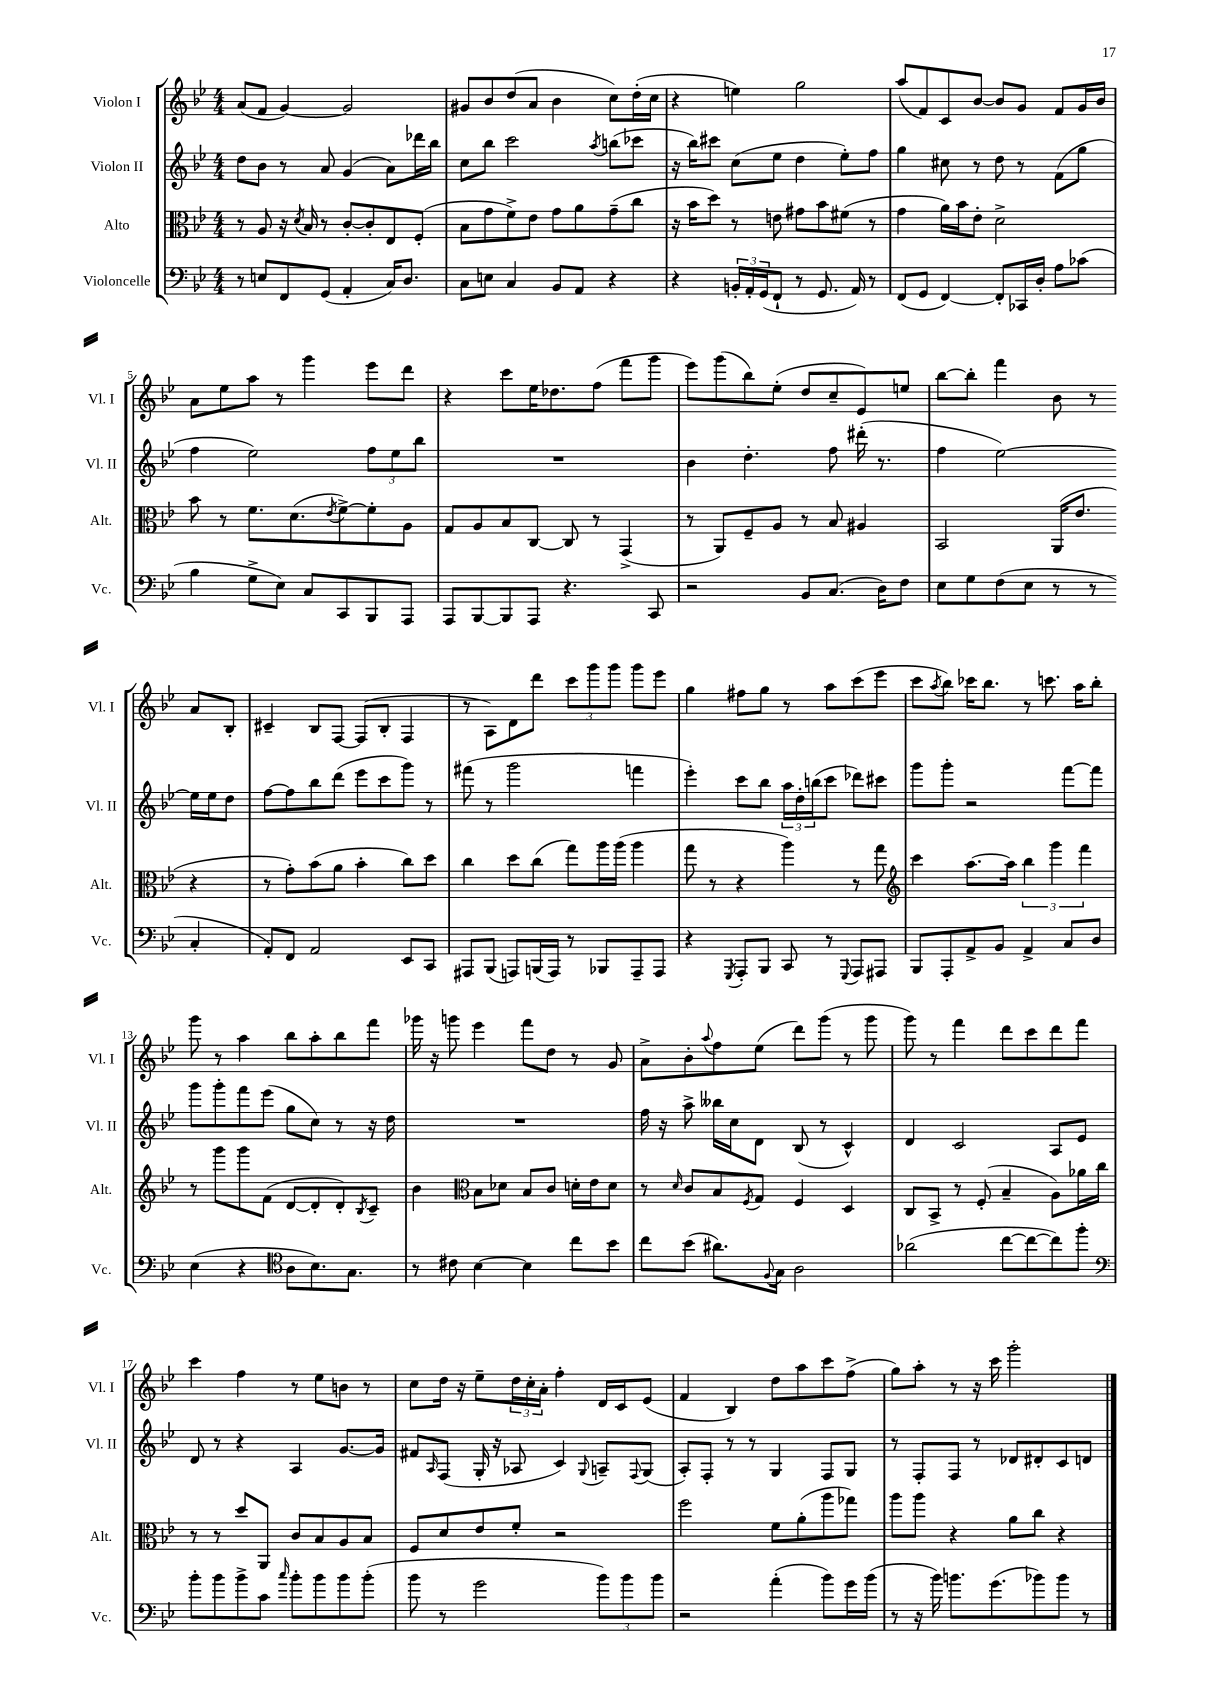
<<
\new StaffGroup <<
\new Staff = "s0" \with { instrumentName = "Violon I" shortInstrumentName = "Vl. I" } {
    \clef treble \key bes \major \numericTimeSignature \time 4/4
    a'8( f'8 g'4~) g'2 |
    gis'8 bes'8 d''8( a'8 bes'4 c''8) d''16-.( c''16 |
    r4 e''4) g''2 |
    a''8( f'8) c'8 bes'8~ bes'8 g'8 f'8 g'16 bes'16 |
    a'8 ees''8 a''8 r8 g'''4 ees'''8 d'''8 |
    r4 c'''8 ees''16 des''8. f''8( f'''8 g'''8 |
    ees'''8) g'''8( bes''8) ees''8-.( d''8 c''8-- ees'8) e''8 |
    bes''8~ bes''8-. f'''4 bes'8 r8 a'8 bes8-. |
    cis'4-- bes8 f8~ f8( bes8-. f4 |
    r8 a8) d'8 d'''8 \tuplet 3/2 { c'''8 g'''8 g'''8 } g'''8 ees'''8 |
    g''4 fis''8 g''8 r8 a''8 c'''8( ees'''8 |
    c'''8 \acciaccatura { a''8 } bes''8) ces'''16 bes''8. r8 c'''8. a''16 bes''8-. |
    g'''8 r8 a''4 bes''8 a''8-. bes''8 f'''8 |
    ges'''16 r16 g'''8 ees'''4 f'''8 d''8 r8 g'8 |
    a'8-> bes'8-. \appoggiatura { a''8 } f''8 ees''8( d'''8) g'''8( r8 g'''8 |
    g'''8) r8 f'''4 d'''8 c'''8 d'''8 f'''8 |
    c'''4 f''4 r8 ees''8 b'8 r8 |
    c''8 d''16 r16 ees''8-- \tuplet 3/2 { d''16 c''16-. a'16-. } f''4-. d'16 c'16 ees'8( |
    f'4 bes4) d''8 a''8 c'''8 f''8->( |
    g''8) a''8-. r8 r16 c'''16 g'''2-. \bar "|." |
}
\new Staff = "s1" \with { instrumentName = "Violon II" shortInstrumentName = "Vl. II" } {
    \clef treble \key bes \major \numericTimeSignature \time 4/4
    d''8 bes'8 r8 a'8 g'4( a'8) des'''16 bes''16 |
    c''8 bes''8 c'''2 \acciaccatura { a''8 } b''8( ces'''8 |
    r16 bes''16) cis'''8 c''8( ees''8 d''4 ees''8-.) f''8 |
    g''4 cis''8 r8 d''8 r8 f'8( g''8 |
    f''4 ees''2) \tuplet 3/2 { f''8 ees''8 bes''8 } |
    R1 |
    bes'4 d''4.-. f''8 dis'''16-.( r8. |
    f''4 ees''2~) ees''16 ees''16 d''8 |
    f''8~ f''8 bes''8 d'''8( ees'''8 c'''8 g'''8) r8 |
    fis'''8( r8 g'''2 f'''4 |
    ees'''4-.) c'''8 bes''8 \tuplet 3/2 { a''16 d''16-. b''16( } c'''8 des'''8) cis'''8 |
    g'''8 g'''8-. r2 f'''8~ f'''8 |
    g'''8 g'''8-. f'''8 ees'''8( g''8 c''8) r8 r16 d''16 |
    R1 |
    f''16 r16 a''8-> beses''16 c''16 d'8 bes8( r8 c'4-^) |
    d'4 c'2 a8 ees'8 |
    d'8 r8 r4 a4 g'8.~ g'16 |
    fis'8 \grace { a16 } f8( g16-. r16 aes8 c'4) \appoggiatura { g8 } a8-- \appoggiatura { f8 } g8( |
    a8-.) f8-. r8 r8 g4 f8 g8 |
    r8 f8-. f8 r8 des'8 dis'8-. c'8 d'8 \bar "|." |
}
\new Staff = "s2" \with { instrumentName = "Alto" shortInstrumentName = "Alt." } {
    \clef alto \key bes \major \numericTimeSignature \time 4/4
    r8 a8 r16 \acciaccatura { d'8 } bes16 r8 c'8~-. c'8-. ees8 f8-.( |
    bes8 g'8 f'8->) ees'8 g'8 a'8 g'8--( c''8 |
    r16 bes'16 d''8) r8 e'8 gis'8 bes'8 fis'8( r8 |
    g'4 a'16) bes'16 ees'8-. d'2-> |
    bes'8 r8 f'8. d'8.( \acciaccatura { ees'8 } f'8~->) f'8-. a8 |
    g8 a8 bes8 c8~ c8 r8 g,4->( |
    r8 a,8) f8-- a8 r8 bes8 ais4 |
    bes,2 a,16( ees'8. r4 |
    r8 g'8-.) bes'8( a'8 bes'4-. c''8) d''8 |
    c''4 d''8 c''8( g''8) a''16 a''16( a''4 |
    g''8 r8 r4 a''4) r8 g''8 |
    \clef treble c'''4 a''8.~ a''16 \tuplet 3/2 { bes''4 g'''4 f'''4 } |
    r8 g'''8 g'''8 f'8( d'8~ d'8-. d'8-.) \acciaccatura { bes8 } c'8-- |
    bes'4 \clef alto bes8 des'8 bes8 c'8 d'16-. ees'16 d'8 |
    r8 \grace { d'16 } c'8 bes8 \acciaccatura { f8 } g8 f4 d4 |
    c8 bes,8-> r8 f8-.( bes4-- a8) aes'16 c''16 |
    r8 r8 d''8 a,8 c'8 bes8 a8 bes8 |
    f8 d'8 ees'8 f'8-. r2 |
    f''2 f'8 a'8-.( a''8 ges''8) |
    a''8 a''8 r4 a'8 c''8 r4 \bar "|." |
}
\new Staff = "s3" \with { instrumentName = "Violoncelle" shortInstrumentName = "Vc." } {
    \clef bass \key bes \major \numericTimeSignature \time 4/4
    r8 e8 f,8 g,8( a,4-. c16) d8. |
    c8 e8 c4 bes,8 a,8 r4 |
    r4 \tuplet 3/2 { b,16-. a,16-. g,16( } f,8-! r8 g,8. a,16) r8 |
    f,8( g,8 f,4~) f,8-. ces,16 d16-. a8 ces'8( |
    bes4 g8-> ees8) c8 c,8 bes,,8 a,,8 |
    a,,8 bes,,8~ bes,,8 a,,8 r4. c,8 |
    r2 bes,8 c8.( d16) f8 |
    ees8 g8 f8( ees8 r8 r8 c4-. |
    a,8-.) f,8 a,2 ees,8 c,8 |
    ais,,8 bes,,8( a,,8) b,,16( a,,16) r8 bes,,8 a,,8-- a,,8 |
    r4 \acciaccatura { g,,8 } a,,8-. bes,,8 c,8 r8 \appoggiatura { g,,8 } a,,8 ais,,8 |
    bes,,8 a,,8-. a,8-> bes,8 a,4-> c8 d8 |
    ees4( r4 \clef tenor a8 bes8.) g8. |
    r8 cis'8 bes4~ bes4 c''8 bes'8 |
    c''8 bes'8( ais'8.) \appoggiatura { f8 } g16 a2 |
    aes'2( c''8~ c''8~ c''8) f''8-. |
    \clef bass bes'8-. bes'8 bes'8-> c'8 \grace { c''16 } bes'8-. bes'8 bes'8 bes'8-.( |
    bes'8 r8 g'2 \tuplet 3/2 { bes'8) bes'8 bes'8 } |
    r2 a'4-.( bes'8) g'16 bes'16( |
    r8 r16 bes'16) b'8. g'8.( bes'8) bes'8 r8 \bar "|." |
}
>>
>>
